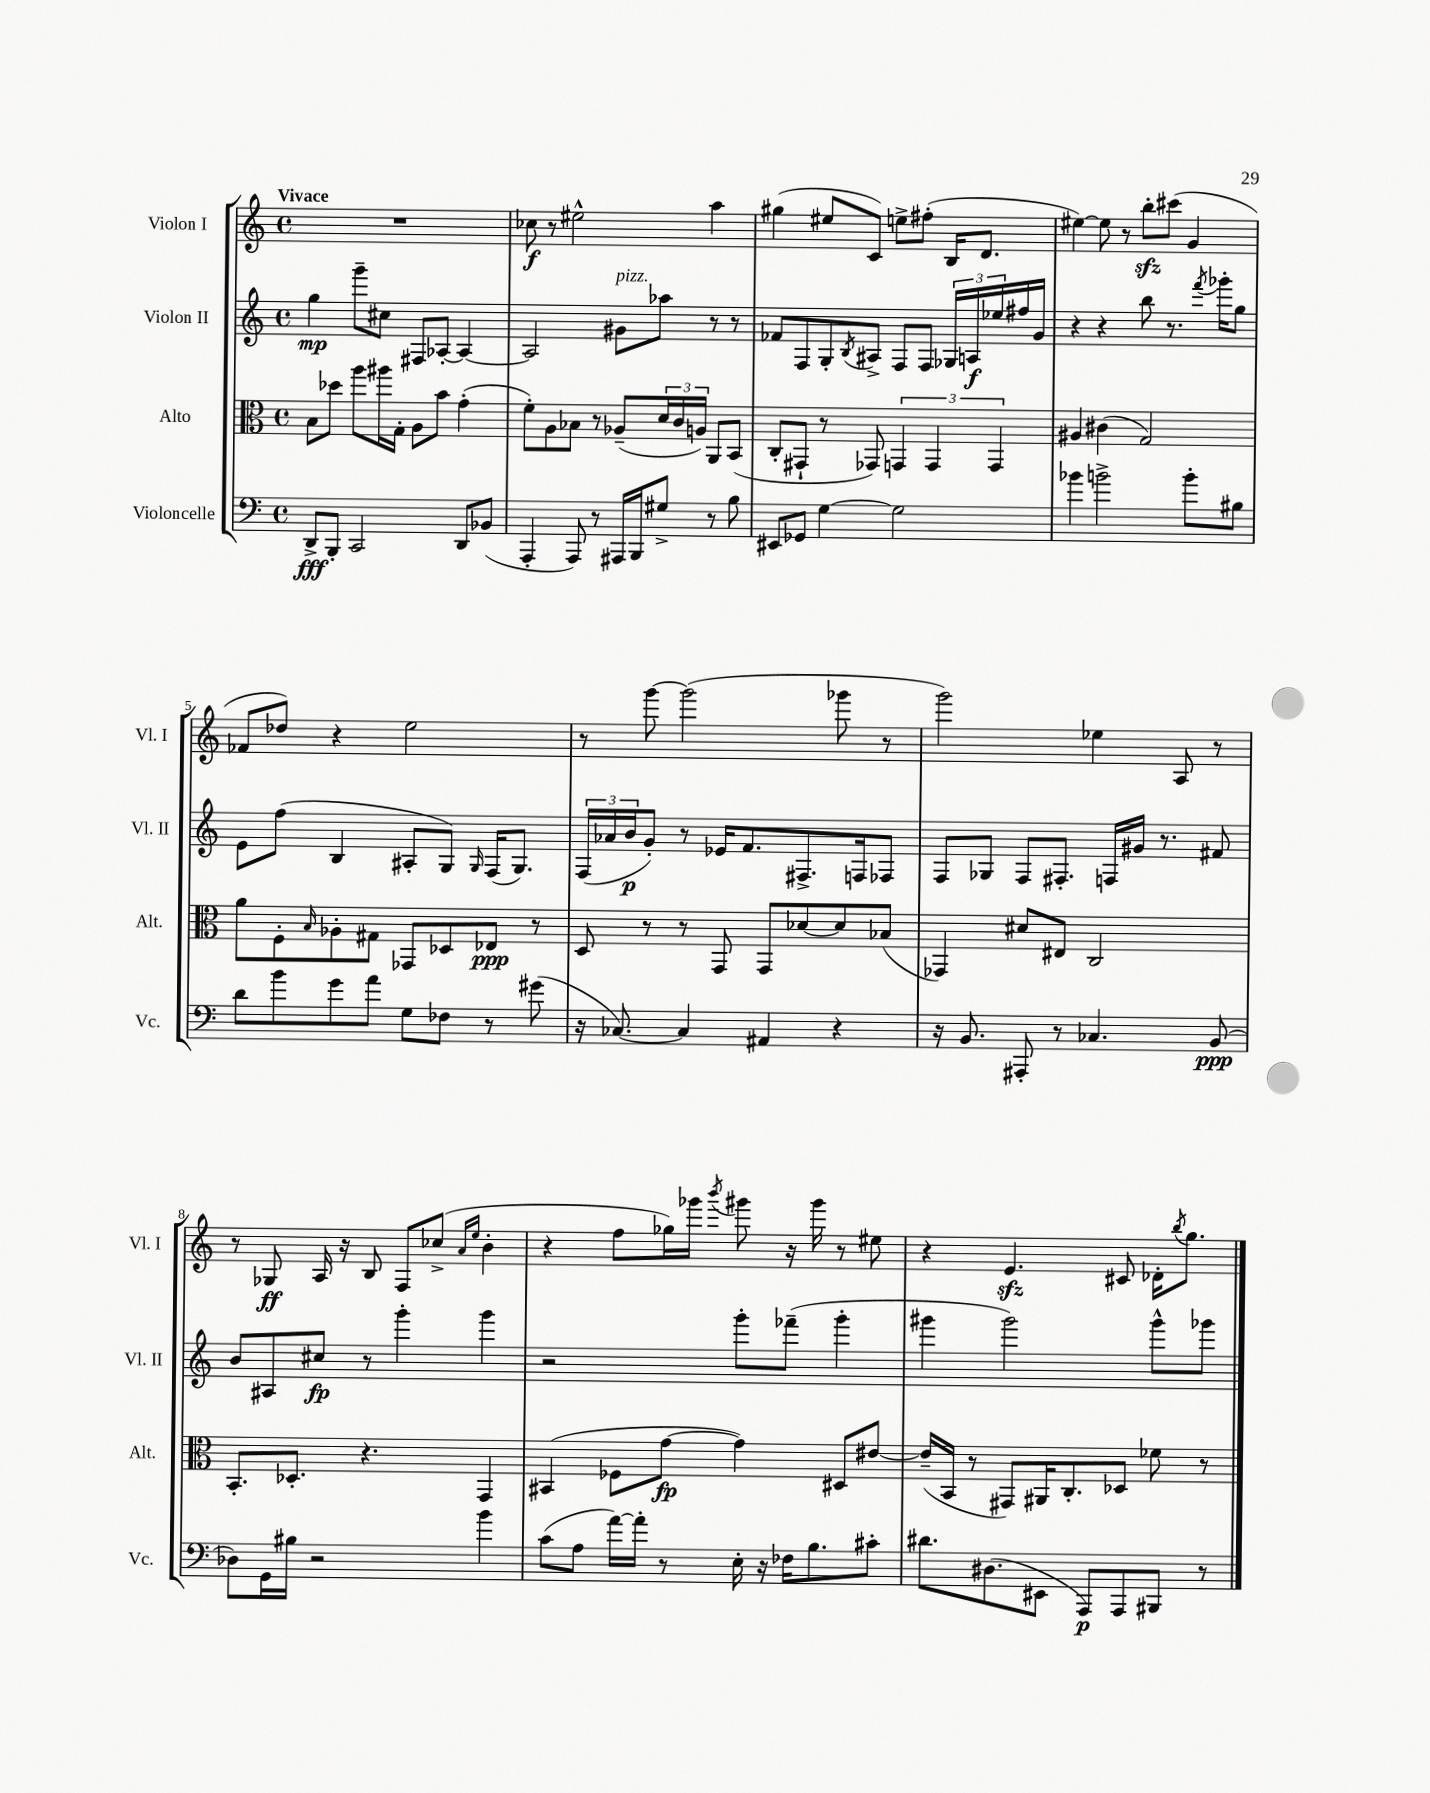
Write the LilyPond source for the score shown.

<<
\new StaffGroup <<
\new Staff = "s0" \with { instrumentName = "Violon I" shortInstrumentName = "Vl. I" } {
    \clef treble \key c \major \defaultTimeSignature \time 4/4 \tempo "Vivace"
    R1 |
    ces''8\f r8 eis''2-^ a''4 |
    gis''4( eis''8 c'8) e''8-> fis''8-.( b16 d'8. |
    eis''4~) eis''8 r8 b''8-.\sfz cis'''8( g'4 |
    fes'8 des''8) r4 e''2 |
    r8 g'''8~ g'''2( ges'''8 r8 |
    g'''2) ees''4 a8 r8 |
    r8 ges8\ff a16 r16 b8 f8 ces''8->( \grace { a'16 e''16 } b'4-. |
    r4 f''8 ges''16) ges'''16 \acciaccatura { b'''8 } gis'''8 r16 gis'''16 r8 eis''8 |
    r4 e'4.\sfz cis'8 des'16-. \acciaccatura { b''8 } g''8. \bar "|." |
}
\new Staff = "s1" \with { instrumentName = "Violon II" shortInstrumentName = "Vl. II" } {
    \clef treble \key c \major \defaultTimeSignature \time 4/4
    g''4\mp g'''8-- cis''8 fis8 aes8~-. aes4~ |
    aes2 gis'8^\markup { \italic "pizz." } aes''8 r8 r8 |
    fes'8 f8 g8-. \acciaccatura { b8 } ais8-> f8 f8 \tuplet 3/2 { ges16 a16\f ees''16 } fis''16 g'16 |
    r4 r4 b''8 r8. \acciaccatura { f'''8 } ges'''16-. g''8 |
    e'8 f''8( b4 ais8-. g8) \grace { g16 } f16( g8.) |
    \tuplet 3/2 { f16( aes'16 b'16\p } g'8-.) r8 ees'16 f'8. fis8.-> f16 fes8 |
    f8 ges8 f8 fis8.-. f16 gis'16 r8. fis'8 |
    b'8 ais8 cis''8\fp r8 g'''4-. g'''4 |
    r2 g'''8-. fes'''8--( g'''4-. |
    gis'''4 gis'''2) gis'''8-^ ges'''8 \bar "|." |
}
\new Staff = "s2" \with { instrumentName = "Alto" shortInstrumentName = "Alt." } {
    \clef alto \key c \major \defaultTimeSignature \time 4/4
    b8 des''8 a''8 ais''16 g16-. a8 b'8 g'4-.( |
    f'8-.) a8 bes8 r8 aes8--( \tuplet 3/2 { d'16 c'16 a16) } a,8 b,8( |
    c8-. gis,8-! r8 ges,8) \tuplet 3/2 { g,4 g,4 g,4 } |
    ais4 cis'4( g2) |
    a'8 f8-. \grace { b16 } aes8-. gis8 ges,8 des8 ees8\ppp r8 |
    d8 r8 r8 g,8 g,8 des'8~ des'8 bes8( |
    ges,4) dis'8 eis8 c2 |
    b,8.-. des8.-. r4. g,4 |
    bis,4( fes8 g'8~\fp g'4) dis8 eis'8~ |
    eis'16--( b,16 r8 gis,8) ais,16 c8.-. des8 fes'8 r8 \bar "|." |
}
\new Staff = "s3" \with { instrumentName = "Violoncelle" shortInstrumentName = "Vc." } {
    \clef bass \key c \major \defaultTimeSignature \time 4/4
    d,8->\fff b,,8-. c,2 d,8 bes,8( |
    a,,4-. a,,8) r8 ais,,16 b,,16 gis8-> r8 b8 |
    eis,8 ges,8 g4~ g2 |
    bes'4 b'2-> b'8-. bis8 |
    d'8 b'8 g'8 a'8 g8 fes8 r8 gis'8( |
    r16 ces8.~) ces4 ais,4 r4 |
    r16 b,8. ais,,8-. r8 ces4. b,8\ppp( |
    des8) g,16 bis16 r2 b'4 |
    c'8( a8 a'16~) a'16-. r8 e16-. r16 fes16 b8. cis'8-. |
    dis'8. dis8.( eis,8 a,,8\p) a,,8 bis,,8 r8 \bar "|." |
}
>>
>>
